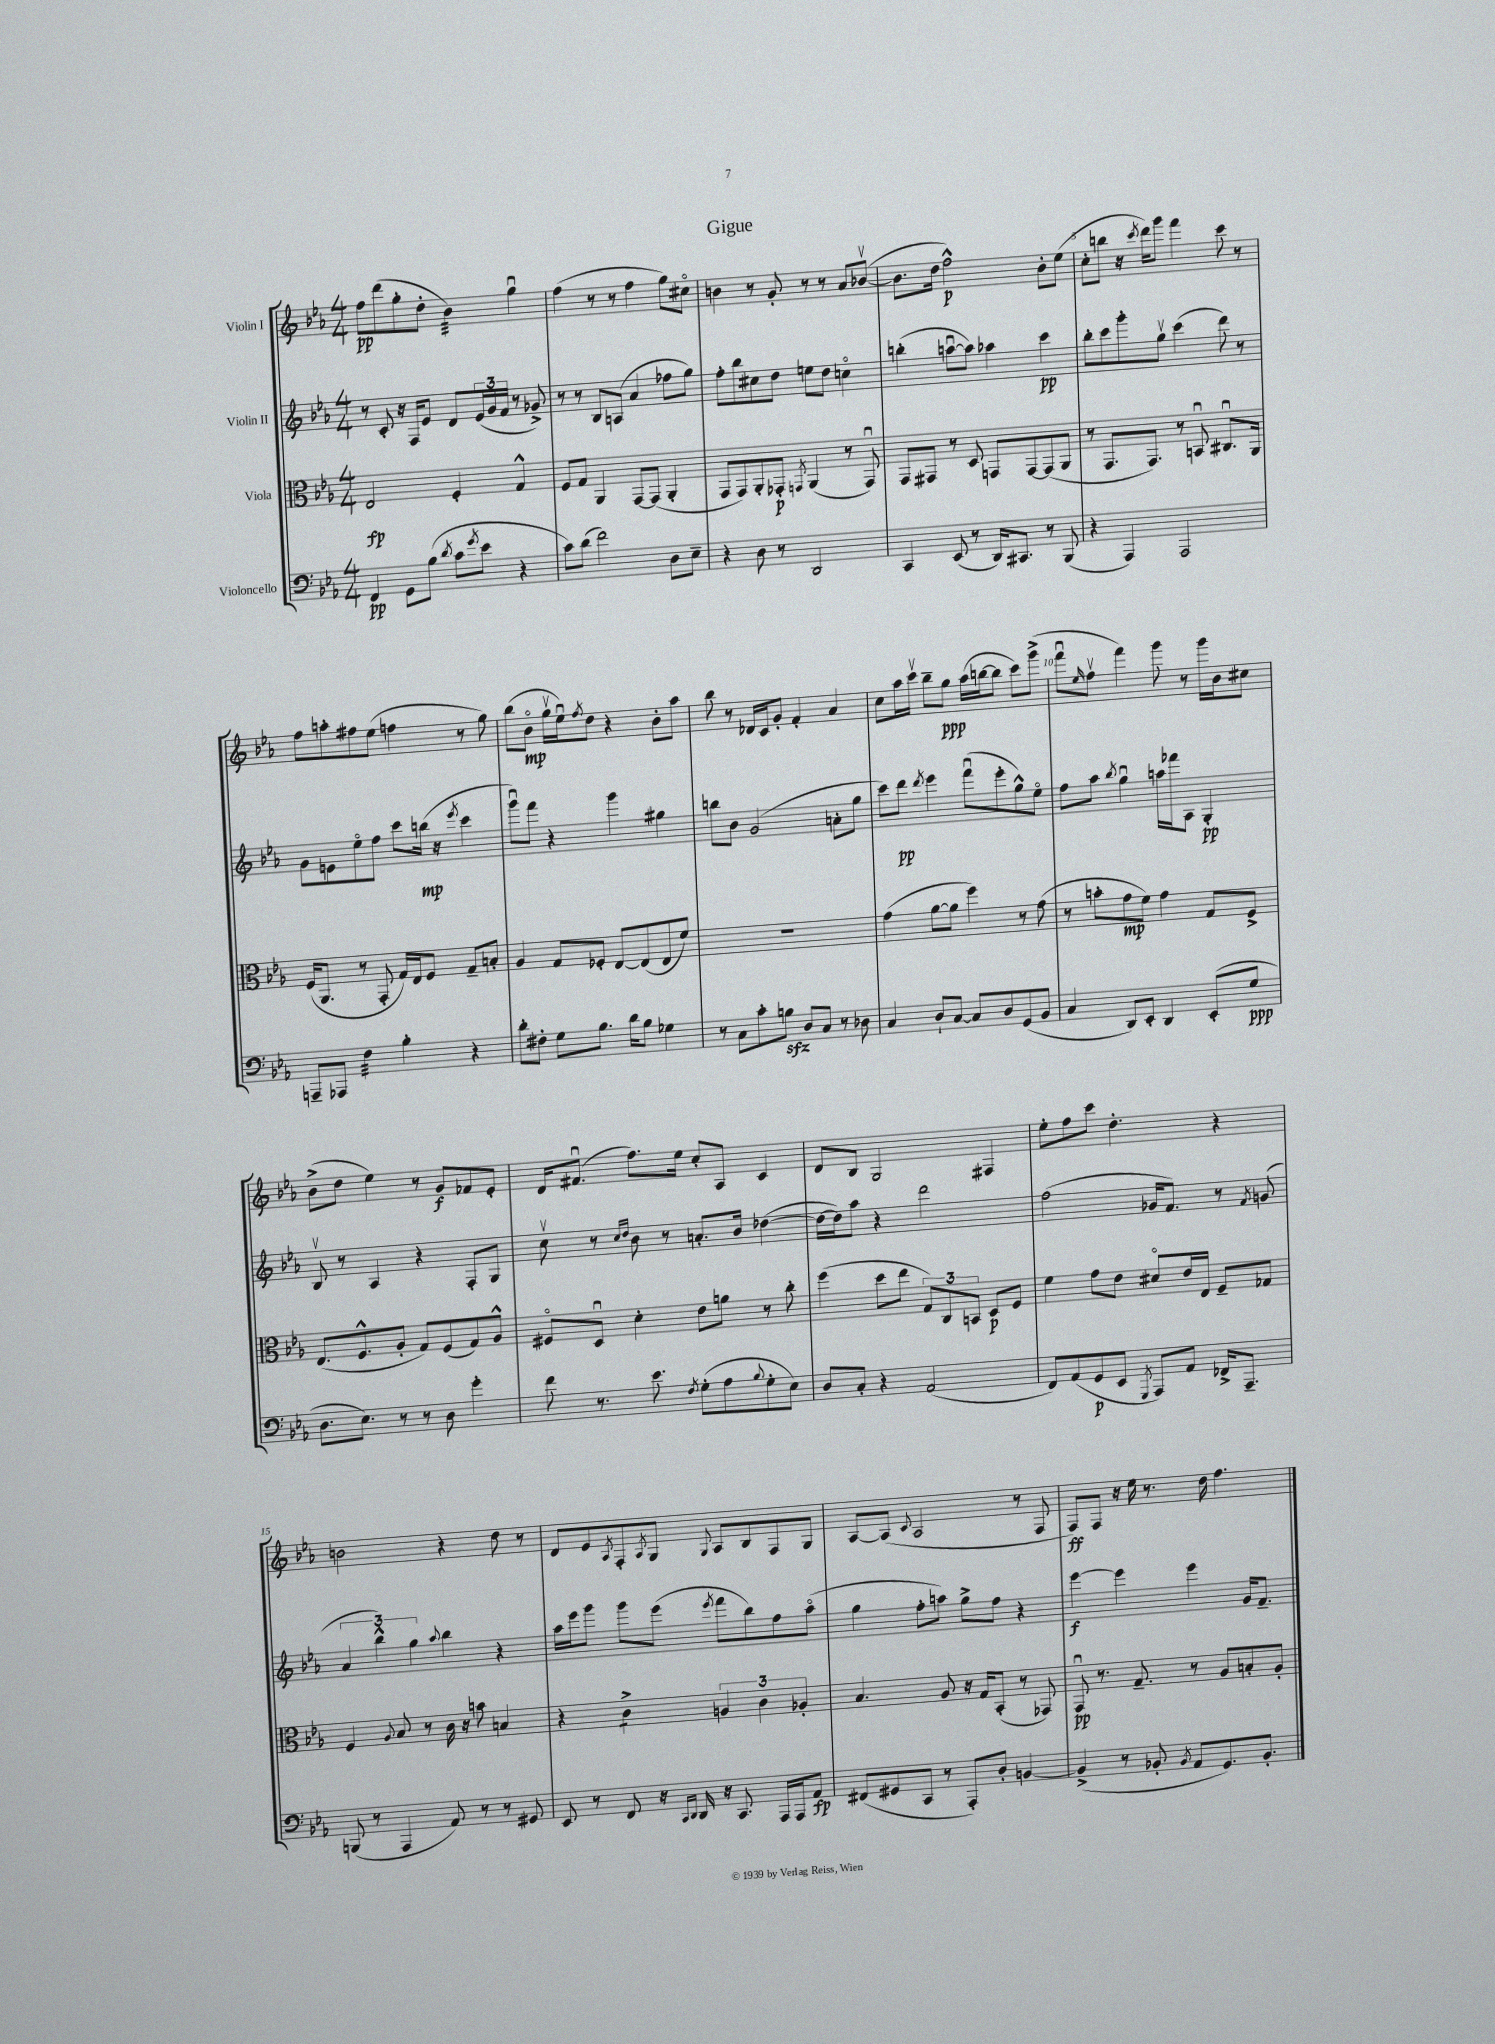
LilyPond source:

\header { title = "Gigue" }
<<
\new StaffGroup <<
\new Staff = "s0" \with { instrumentName = "Violin I" } {
    \clef treble \key ees \major \numericTimeSignature \time 4/4
    f''8\pp d'''8( g''8-. d''8-. bes'4:32) g''4\downbow |
    f''4( r8 r8 f''4 g''8) cis''8\flageolet |
    b'4 r8 g'8-. r8 r8 aes'8 bes'8~\upbow( |
    bes'8. d''16 f''2-^\p) bes'8-. ees''8( |
    c''8-. b''8 r16 \acciaccatura { c'''8 } d'''16) g'''8 f'''4 c'''8 r8 |
    f''8 a''8-. fis''8 ees''8( f''4 r8 g''8) |
    bes''8( bes'8\flageolet\mp g''16\upbow ees''16\downbow) \acciaccatura { f''8 } d''8 r4 bes'8-. aes''8 |
    bes''8 r8 des'16 c'16 g'8-. f'4-. aes'4 |
    c''8 aes''16 c'''16\upbow bes''8-- g''8\ppp aes''16( b''16~ b''8 c'''8) g'''8->( |
    f'''8\downbow \grace { ees''16 } f''8\upbow f'''4) g'''8 r8 g'''16 bes'16 cis''8 |
    bes'8->( d''8 ees''4) r8 g'8\f fes'8 ees'8-. |
    d'16 fis'8.\downbow( f''8.) ees''16 c''8-. aes8 c'4 |
    d'8 bes8 g2 fis4 |
    ees''8-. f''8 c'''8 d''4.-. r4 |
    b'2 r4 d''8 r8 |
    d'8 ees'8 \acciaccatura { aes8 } f8-. \acciaccatura { aes8 } g8 \appoggiatura { g8 } aes8 bes8 f8 g8 |
    aes8~ aes8( \appoggiatura { c'8 } aes2 r8 f8 |
    f8\ff) f8 r16 ees''16 r8. d''16 f''4. \bar "|." |
}
\new Staff = "s1" \with { instrumentName = "Violin II" } {
    \clef treble \key ees \major \numericTimeSignature \time 4/4
    r8 c'8-. r16 f16 ees'8 d'8 \tuplet 3/2 { ees'16( g'16 f'16 } r8 ges'8->) |
    r8 r8 bes8 a8( aes'4 fes''8 g''8) |
    f''8-. bes''8 cis''8 d''8 e''8 d''8 c''4\flageolet |
    b''4-.( a''8~\downbow a''8) aes''4 c'''4\pp |
    bes''8-. c'''8 g'''8-. g''8\upbow c'''4( d'''8) r8 |
    g'8 e'8 ees''8\flageolet f''8 c'''8 b''16\mp( r16 \acciaccatura { ees'''8 } c'''4 |
    g'''8\downbow) f'''8 r4 g'''4 gis''4 |
    b''8 bes'8 g'2( a'8-. g''8 |
    c'''8) d'''8\pp \acciaccatura { d'''8 } ees'''4 f'''8\downbow( ees'''8-. g''8-^) ees''8\flageolet |
    f''8 aes''8 \acciaccatura { bes''8 } g''4\downbow a''16 fes'''16 aes8 g4-.\pp |
    bes8\upbow r8 aes4 r4 f8-. g8 |
    c''8\upbow r8 \grace { c''16 d''16 } bes'8 r8 a'8.-. bes'16 des''4~( |
    des''16~ des''16) aes''8 r4 d'''2 |
    f''2( ges'16 f'8.) r8 \acciaccatura { f'8 } g'8( |
    \tuplet 3/2 { aes'4 bes''4-^) g''4 } \appoggiatura { aes''8 } bes''4 r4 |
    aes''16 ees'''16 g'''8 g'''8 ees'''8( \acciaccatura { ees'''8 } f'''8 bes''8) f''8 aes''8\flageolet( |
    g''4 f''8-. a''8) g''8-> f''8 r4 |
    ees'''4~\f ees'''4 ees'''4 g'16 f'8.-- \bar "|." |
}
\new Staff = "s2" \with { instrumentName = "Viola" } {
    \clef alto \key ees \major \numericTimeSignature \time 4/4
    ees2\fp f4-. g4-^ |
    f8 g8 aes,4 g,8~ g,8( aes,4-. |
    g,8 g,8) aes,8-. ges,8-.\p \acciaccatura { g,8 } aes,4( r8 g,8\downbow) |
    g,8 gis,8 r8 d8 g,8 g,8~ g,8( aes,8 |
    r8 g,8. g,8.) r8 b,8\downbow cis8.\downbow aes,16 |
    f16( aes,8. r8 g,8-. g16) ees16 f8 g8-- b8-. |
    aes4 g8 fes8-. ees8~ ees8( ees8 f'8) |
    R1 |
    g'4( aes'8~ aes'8 f''4) r8 g'8( |
    r8 b'8-. g'8\mp f'8) g'4 g8 f8-> |
    ees8.( f8.-^ aes8-. g8) f8( g8) aes8-^ |
    fis8\flageolet d8\downbow d'4-. ees'8 a'8 r8 c''8-. |
    f''4( d''8 ees''8 \tuplet 3/2 { g8) c8 b,8 } d8\p f8 |
    f'4 g'8 ees'8 dis'8\flageolet ees'16 ees16 f8-- ges8 |
    f4 \appoggiatura { aes8 } bes8 r8 c'16 r16 b'8 b4 |
    r4 c'4:8-> \tuplet 3/2 { a4 c'4 aes4-. } |
    bes4. aes8 r16 g16 bes,8-.( r8 ges,8) |
    g,8\downbow\pp r8. g8.-- r8 aes8 b8-. aes8-. \bar "|." |
}
\new Staff = "s3" \with { instrumentName = "Violoncello" } {
    \clef bass \key ees \major \numericTimeSignature \time 4/4
    f,4\pp g,8 bes8( \acciaccatura { d'8 } c'8 \acciaccatura { g'8 } ees'8 r4 |
    c'8) d'8( f'2) d8 ees8-- |
    r4 d8 r8 d,2 |
    c,4 ees,8( r8 d,16) cis,8. r8 bes,,8( |
    r4 aes,,4) aes,,2 |
    a,,8-- aes,,8 f4:32 bes4-. r4 |
    d'8-. fis8-. g8 bes8. d'16 bes8 ges4 |
    r8 c8 c'8-. b8\sfz d8 c8 r8 des8 |
    c4 d8-! c8~ c8 d8 g,8( bes,8 |
    c4 d,8) ees,8-. d,4 ees,8-.( g8\ppp |
    d8. ees8.) r8 r8 d8 g'4-. |
    f'8 r8. ees'8. \acciaccatura { f8 } g8-.( aes8 \appoggiatura { bes8 } g8-. ees8) |
    d8 c8-. r4 aes,2( |
    f,8) aes,8( g,8\p ees,8 \acciaccatura { g,,8 } aes,,8) aes,8 fes,16-> aes,,8.-- |
    b,,8( r8 aes,,4 aes,8) r8 r8 gis,8 |
    ees,8 r8 f,8 r16 \grace { c,16 d,16 } d,16 r16 c,8. aes,,16 aes,,16 aes,8\fp |
    fis,8( gis,8 c,8 r8 aes,,8-.) d8-. b,4~ |
    b,4->( r8 bes,8-. \acciaccatura { bes,8 } aes,8 g,8.) bes,8.-. \bar "|." |
}
>>
>>
\layout { \context { \Score \override BarNumber.break-visibility = ##(#f #t #t) barNumberVisibility = #(every-nth-bar-number-visible 5) } }
